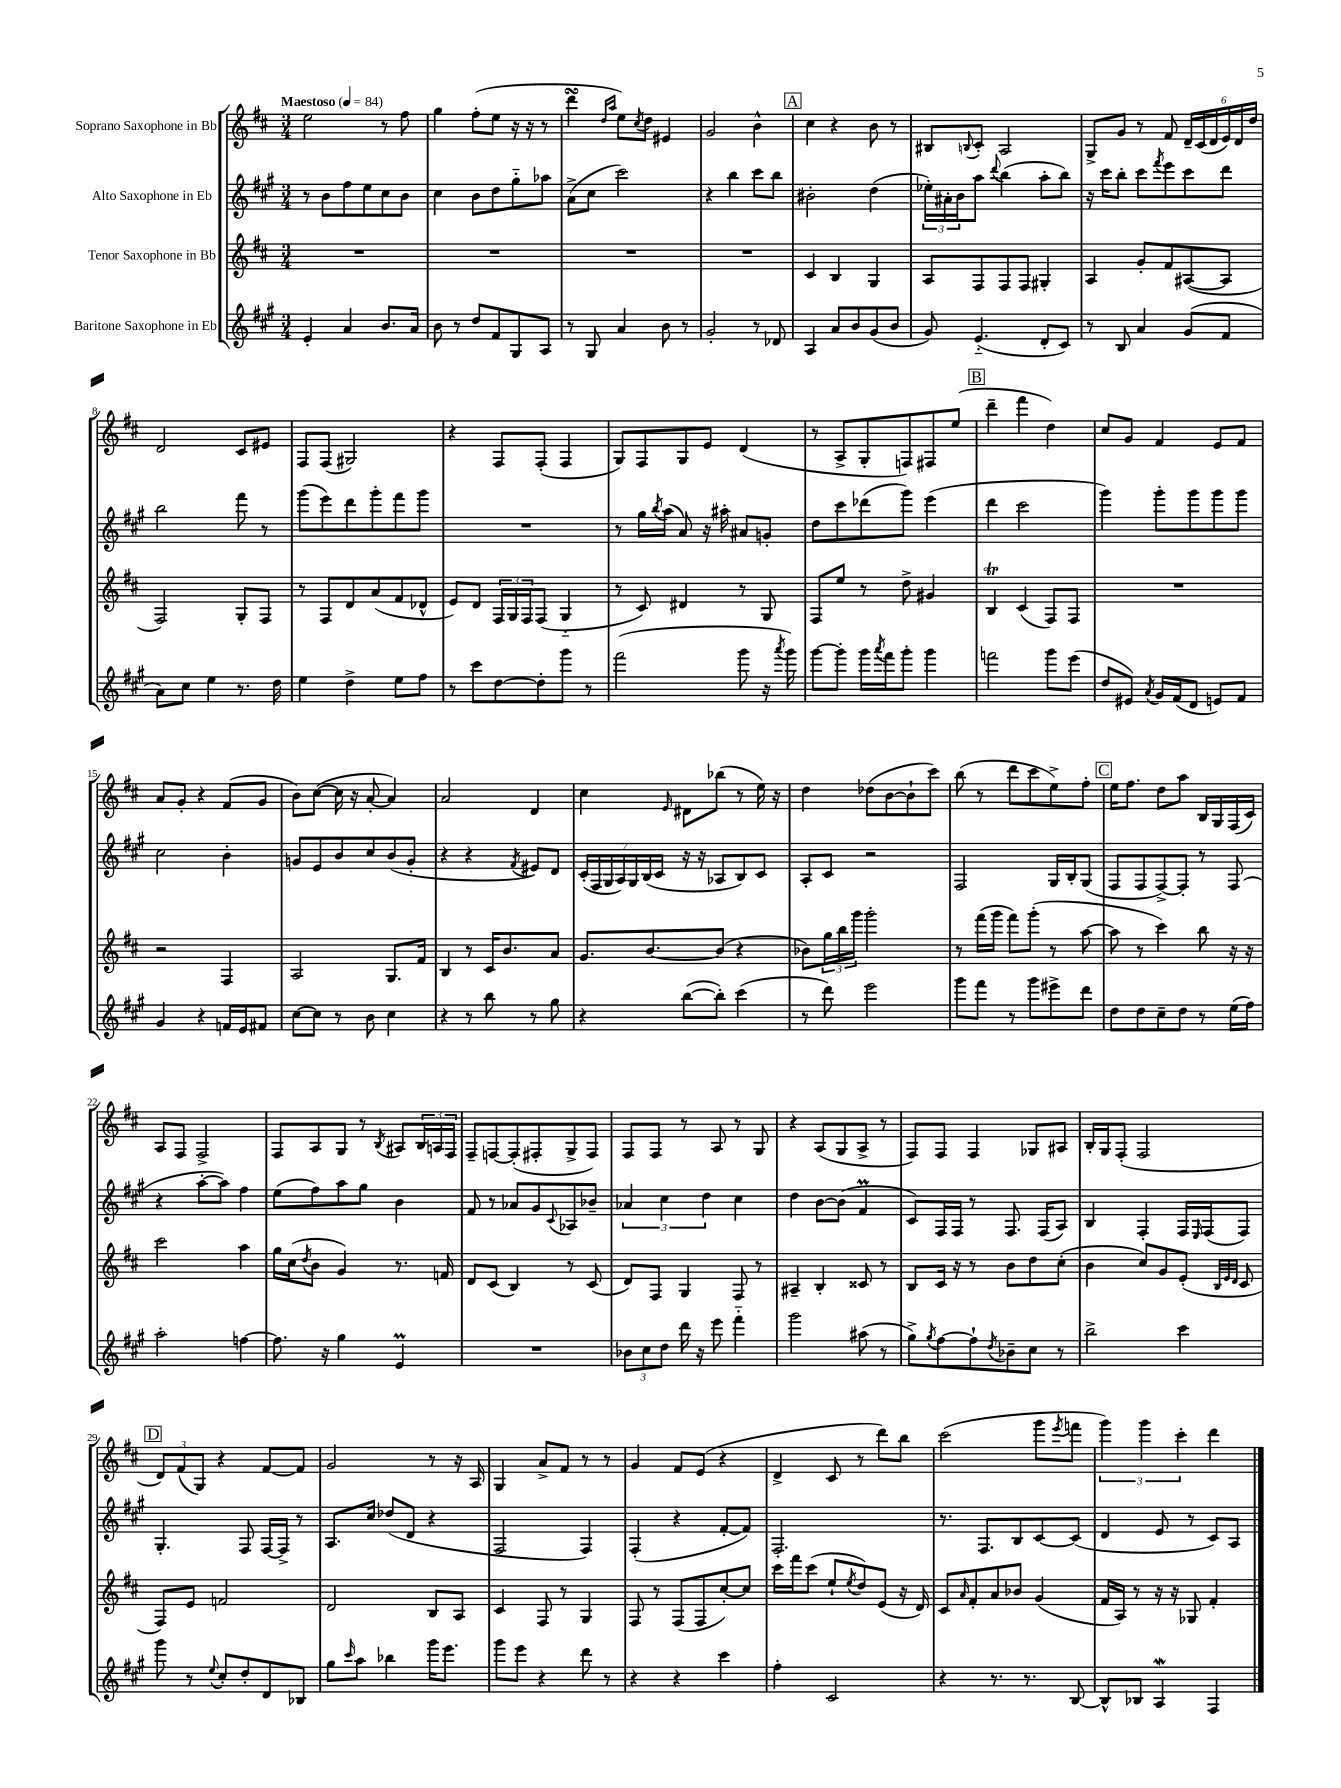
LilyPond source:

<<
\new StaffGroup <<
\new Staff = "s0" \with { instrumentName = "Soprano Saxophone in Bb" } {
    \clef treble \key d \major \numericTimeSignature \time 3/4 \tempo "Maestoso" 4 = 84
    e''2 r8 fis''8 |
    g''4 fis''8-.( e''8 r16 r16 r8 |
    d'''4\turn \grace { d''16 a''16 } e''8) \acciaccatura { cis''8 } d''8 eis'4 |
    g'2 b'4-^ |
    \mark \markup { \box "A" } cis''4 r4 b'8 r8 |
    bis8 \appoggiatura { b8 } cis'8-. a2 |
    g8-> g'8 r8 fis'8 \tuplet 6/4 { d'16-- cis'16( d'16 e'16) d'16 d''16 } |
    d'2 cis'8 eis'8 |
    fis8 fis8( gis2) |
    r4 fis8 fis8-.( fis4 |
    g8) fis8 g8 e'8 d'4( |
    r8 a8-> g8-. f8) fis8 e''8( |
    \mark \markup { \box "B" } d'''4-- fis'''4 d''4) |
    cis''8 g'8 fis'4 e'8 fis'8 |
    a'8 g'8-. r4 fis'8( g'8 |
    b'8) cis''8~( cis''16 r16 a'8~-. a'4) |
    a'2 d'4 |
    cis''4 \grace { e'16 } dis'8 bes''8( r8 e''16) r16 |
    d''4 des''8( b'8~ b'8-! cis'''8) |
    b''8( r8 d'''8 cis'''8 e''8->) fis''8-. |
    \mark \markup { \box "C" } e''16 fis''8. d''8 a''8 b16 g16 fis16( cis'16) |
    a8 fis8 fis2-> |
    fis8 a8 g8 r8 \acciaccatura { b8 } ais8 \tuplet 3/2 { b16 a16 fis16 } |
    fis8-- f8~ f8-.( fis8-. g8-> fis8) |
    fis8 fis8 r8 a8 r8 g8 |
    r4 a8( g8 a8-> r8 |
    fis8) fis8 fis4 ges8 ais8 |
    b16-. g16 fis8-.( fis2 |
    \mark \markup { \box "D" } \tuplet 3/2 { d'8) fis'8( g8) } r4 fis'8~ fis'8 |
    g'2 r8 r16 a16 |
    g4 a'8-> fis'8 r8 r8 |
    g'4 fis'8 e'8( r4 |
    d'4-> cis'8 r8 d'''8) b''8 |
    cis'''2( g'''8 \acciaccatura { e'''8 } f'''8 |
    \tuplet 3/2 { g'''4) g'''4 cis'''4-. } d'''4 \bar "|." |
}
\new Staff = "s1" \with { instrumentName = "Alto Saxophone in Eb" } {
    \clef treble \key a \major \numericTimeSignature \time 3/4
    r8 b'8 fis''8 e''8 cis''8 b'8 |
    cis''4 b'8 d''8 gis''8-_ aes''8 |
    a'8->( cis''8 cis'''2) |
    r4 b''4 cis'''8 b''8 |
    \mark \markup { \box "A" } bis'2-. d''4( |
    \tuplet 3/2 { ees''16-.) ais'16-. b'16 } a''8 \appoggiatura { d'''8 } b''4( a''8-. b''8) |
    r16 cis'''16 b''8-. cis'''8 \acciaccatura { fis'''8 } e'''8 cis'''8 d'''8 |
    b''2 fis'''8 r8 |
    gis'''8( e'''8) d'''8 gis'''8-. fis'''8 gis'''8 |
    R2. |
    r8 gis''16 \acciaccatura { b''8 } a''16( a'8) r16 ais''16-. ais'8 g'8-. |
    d''8 cis'''8 des'''8( gis'''8) e'''4( |
    \mark \markup { \box "B" } d'''4 cis'''2 |
    gis'''4) gis'''8-. gis'''8 gis'''8 gis'''8 |
    cis''2 b'4-. |
    g'8 e'8 b'8 cis''8 b'8( g'8-. |
    r4 r4 \acciaccatura { fis'8 } eis'8) d'8 |
    \tuplet 7/4 { cis'16-.( fis16 gis16 a16) gis16 b16( cis'16 } r16 r16 aes8 b8) cis'8 |
    a8-. cis'8 r2 |
    fis2 gis16 b16-. gis8( |
    \mark \markup { \box "C" } fis8 fis8 fis8~->) fis8-. r8 fis8( |
    r4 a''8~-. a''8) fis''4 |
    e''8( fis''8) a''8 gis''8 b'4 |
    fis'8 r8 aes'8 gis'8 \appoggiatura { cis'8 } aes8 bes'8-- |
    \tuplet 3/2 { aes'4 cis''4 d''4 } cis''4 |
    d''4 b'8~ b'8( fis'4\prall |
    cis'8) fis16 fis16 r8 fis8. fis16( a8) |
    b4 fis4-. fis16 \grace { e16 } fis16( fis8) |
    \mark \markup { \box "D" } gis4.-. fis8 fis16~ fis16-> r8 |
    a8. cis''16 des''8( d'8 r4 |
    fis2 fis4) |
    fis4-.( r4 fis'8~-. fis'8) |
    fis2.-. |
    r8. fis8. b8 cis'8~ cis'8( |
    d'4 e'8 r8 cis'8) a8 \bar "|." |
}
\new Staff = "s2" \with { instrumentName = "Tenor Saxophone in Bb" } {
    \clef treble \key d \major \numericTimeSignature \time 3/4
    R2. |
    R2. |
    R2. |
    R2. |
    \mark \markup { \box "A" } cis'4 b4 g4 |
    a8 fis8 fis8 fis8 gis4-. |
    a4 g'8-. fis'8 ais8~( ais8 |
    fis2) g8-. fis8 |
    r8 fis8 d'8 a'8( fis'8 des'8-^ |
    e'8) d'8 \tuplet 3/2 { fis16 g16 fis16 } fis8( g4-_ |
    r8 cis'8) dis'4 r8 g8 |
    fis8 e''8 r8 d''8-> gis'4 |
    \mark \markup { \box "B" } b4\trill cis'4( fis8) fis8 |
    R2. |
    r2 fis4 |
    a2 g8. fis'16 |
    b4 r8 cis'16 b'8. a'8 |
    g'8. b'8.~ b'8( r4 |
    bes'8) \tuplet 3/2 { g''16 b''16 g'''16 } g'''2-. |
    r8 fis'''16( g'''16 fis'''8) g'''8-.( r8 a''8~ |
    \mark \markup { \box "C" } a''8 r8 cis'''4) b''8 r16 r16 |
    cis'''2 a''4 |
    g''16 cis''16( \acciaccatura { d''8 } b'8 g'4) r8. f'16 |
    d'8 cis'8( b4) r8 cis'8( |
    d'8) fis8 g4 fis8 r8 |
    ais4-- b4-. cisis'8 r8 |
    b8 cis'16 r16 r8 b'8 d''8 cis''8-.( |
    b'4 cis''8) g'8 e'8-.( \grace { b32 e'32 d'32 } cis'8 |
    \mark \markup { \box "D" } fis8) e'8 f'2 |
    d'2 b8 a8 |
    cis'4 fis8 r8 g4 |
    fis8 r8 fis8( fis8 cis''8~-.) cis''8 |
    cis'''16 fis'''16 cis'''8( e''8-! \acciaccatura { e''8 } d''8) e'8( r16 d'16) |
    cis'8 \grace { a'16 } fis'8-. a'8 bes'8 g'4( |
    fis'16 a16) r8 r16 r16 ges8 fis'4-. \bar "|." |
}
\new Staff = "s3" \with { instrumentName = "Baritone Saxophone in Eb" } {
    \clef treble \key a \major \numericTimeSignature \time 3/4
    e'4-. a'4 b'8. a'16 |
    b'8 r8 d''8 fis'8 gis8 a8 |
    r8 gis8 a'4 b'8 r8 |
    gis'2-. r8 des'8 |
    \mark \markup { \box "A" } a4 a'8 b'8 gis'8( b'8 |
    gis'8) e'4.-_( d'8-. cis'8) |
    r8 b8 a'4 gis'8( fis'8 |
    a'8) cis''8 e''4 r8. d''16 |
    e''4 d''4-> e''8 fis''8 |
    r8 cis'''8 d''8~ d''8-. gis'''8 r8 |
    fis'''2( gis'''8 r16 \acciaccatura { a'''8 } gis'''16) |
    gis'''8~ gis'''8-. gis'''16 \acciaccatura { a'''8 } fis'''16 gis'''8-. gis'''4 |
    \mark \markup { \box "B" } f'''2 gis'''8 e'''8( |
    d''8 eis'8) \acciaccatura { a'8 } gis'16 fis'16( d'8 e'8) fis'8 |
    gis'4 r4 f'16 e'16 fis'8 |
    cis''8~ cis''8 r8 b'8 cis''4 |
    r4 r8 b''8 r8 gis''8 |
    r4 b''8~( b''8-.) cis'''4( |
    r8 d'''8) e'''2 |
    gis'''8 fis'''8 r8 gis'''8 eis'''8-> d'''8 |
    \mark \markup { \box "C" } d''8 d''8 cis''8-- d''8 r8 e''16( fis''16) |
    a''2-. f''4~ |
    f''8. r16 gis''4 e'4\prall |
    R2. |
    \tuplet 3/2 { bes'8 cis''8 d''8 } d'''16 r16 e'''8 fis'''4-_ |
    gis'''2 ais''8( r8 |
    gis''8->) \acciaccatura { gis''8 } fis''8~ fis''8-! \acciaccatura { d''8 } bes'8-- cis''8 r8 |
    b''2-> cis'''4 |
    \mark \markup { \box "D" } gis'''8 r8 \appoggiatura { e''8 } cis''8-. d''8-. d'8 bes8 |
    gis''8 \grace { cis'''16 } a''8 bes''4 gis'''16 e'''8. |
    gis'''8 e'''8 r4 d'''8 r8 |
    r4 r4 cis'''4 |
    fis''4-. cis'2 |
    r4 r8. r8. b8~ |
    b8-^ bes8 a4\mordent fis4 \bar "|." |
}
>>
>>
